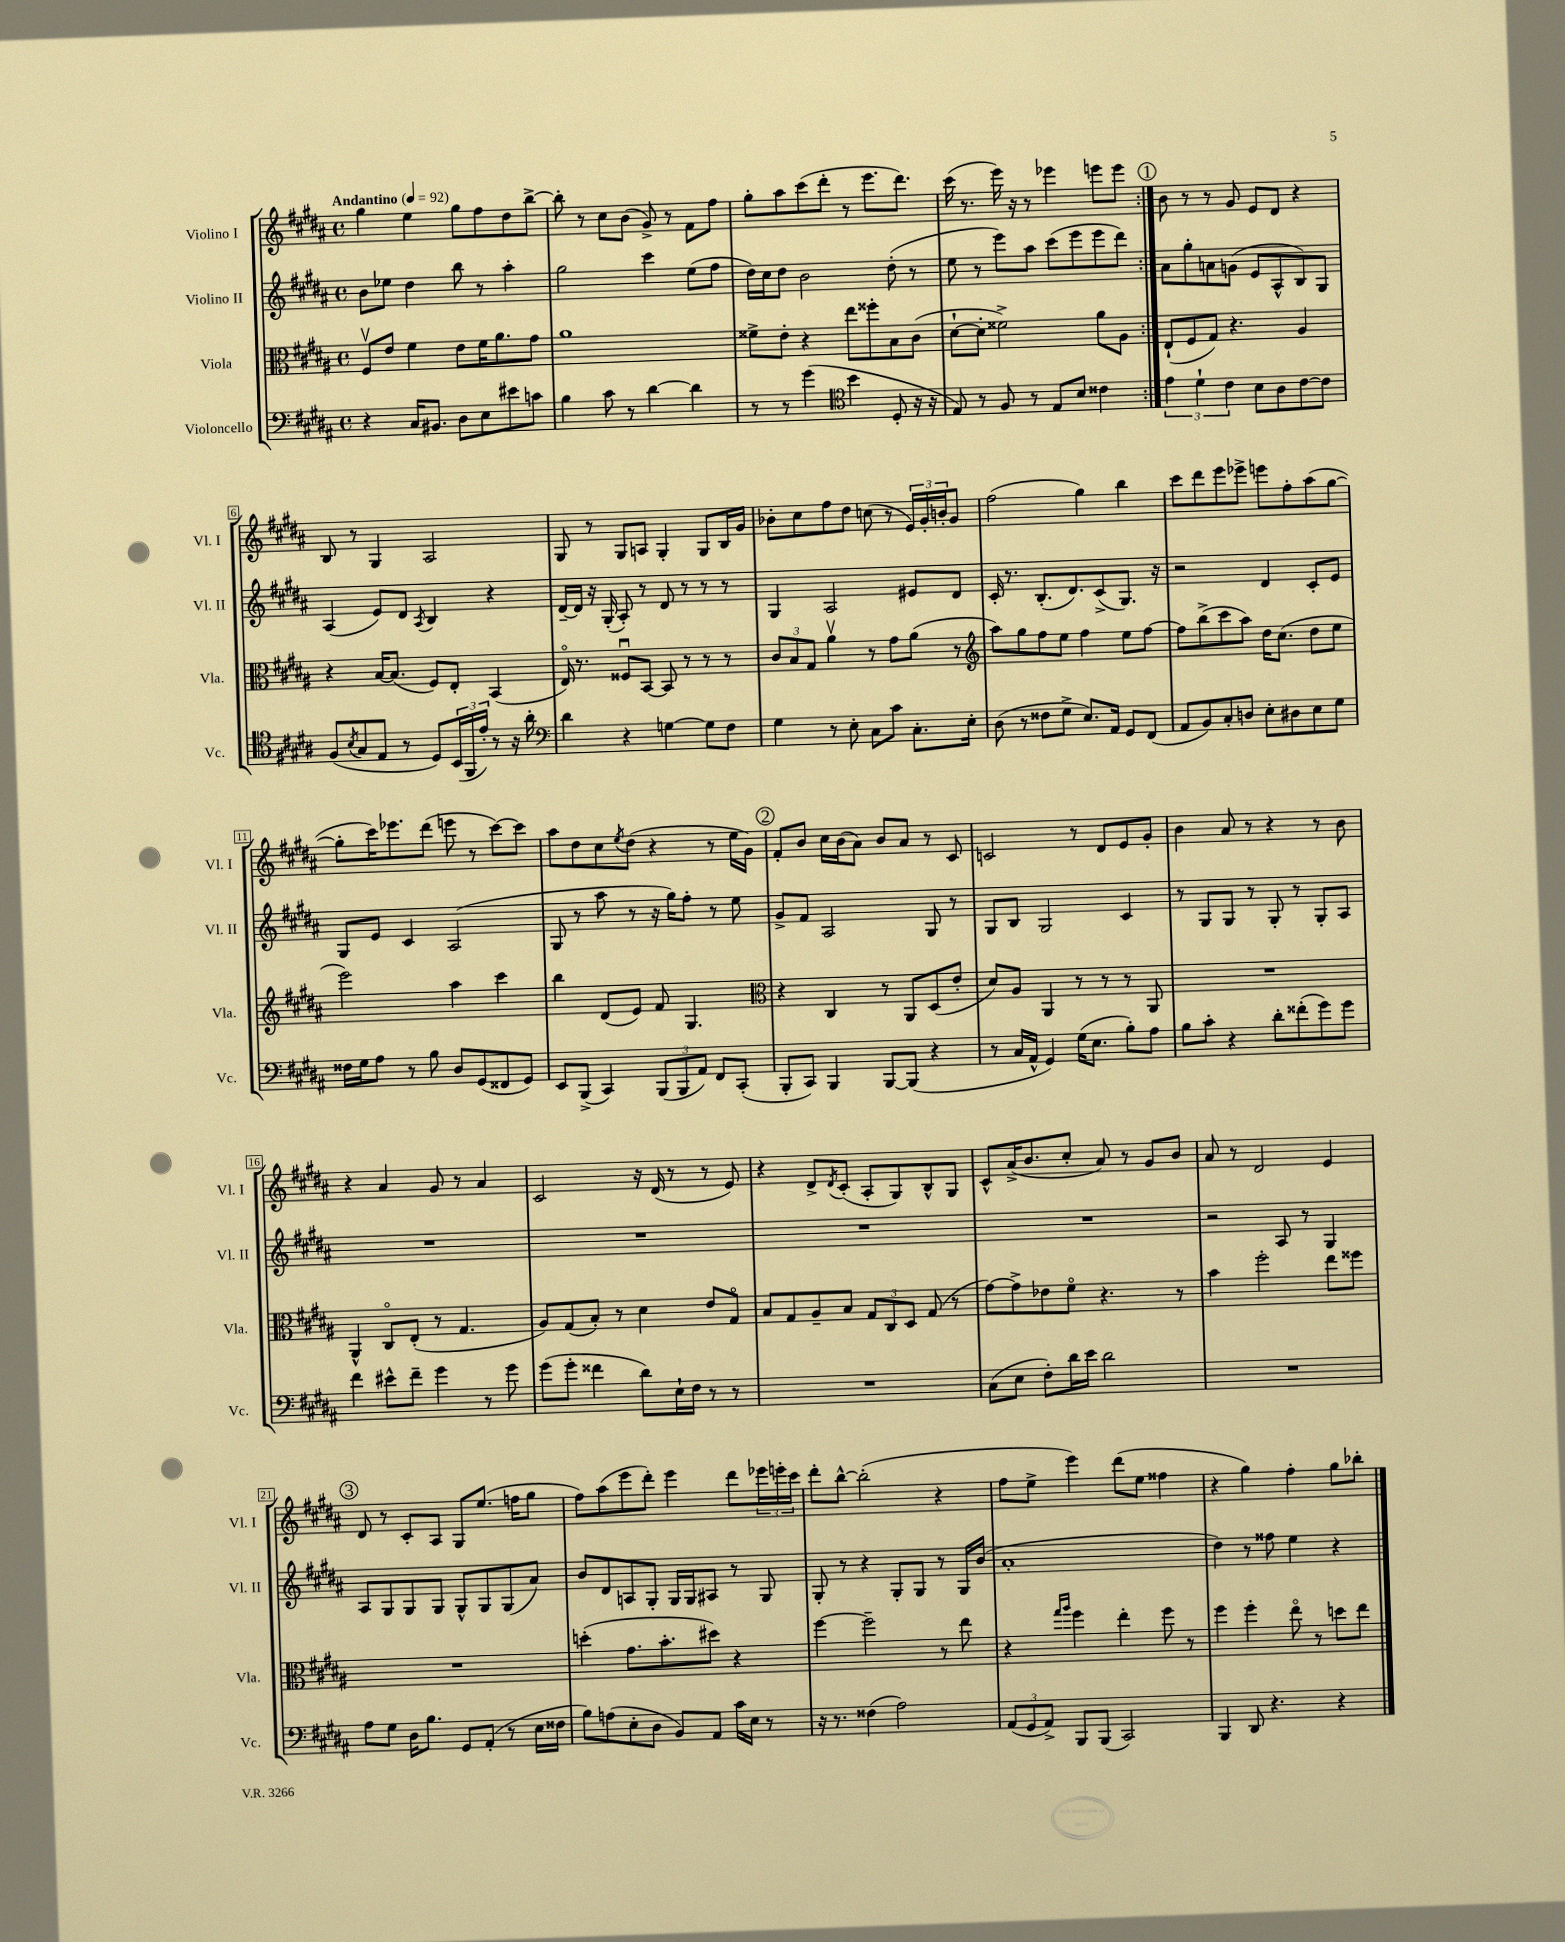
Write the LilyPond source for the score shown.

<<
\new StaffGroup <<
\new Staff = "s0" \with { instrumentName = "Violino I" shortInstrumentName = "Vl. I" } {
    \clef treble \key b \major \defaultTimeSignature \time 4/4 \tempo "Andantino" 4 = 92
    \repeat volta 2 { gis''4 e''4 gis''8 fis''8 dis''8 b''8~-> |
    b''8-. r8 cis''8 b'8( gis'8->) r8 fis'8 fis''8 |
    gis''8-. ais''8 cis'''8( dis'''8-. r8 e'''8. dis'''8.) |
    cis'''16( r8. e'''16) r16 r8 ees'''4 e'''8 e'''8 | }
    \mark \markup { \circle "1" } b'8 r8 r8 gis'8 e'8 dis'8 r4 |
    b8 r8 gis4 ais2 |
    gis8 r8 gis8 a8 gis4-. gis8 b16 gis'16 |
    bes'8-. cis''8 fis''8 dis''8 c''8( r8 \tuplet 3/2 { e'16) gis'16-. b'16-. } gis'8 |
    fis''2( gis''4) b''4 |
    cis'''8 dis'''8 e'''8 ees'''8-> e'''8 fis''8-. ais''8( gis''8~ |
    gis''8-. cis'''16) ees'''8. dis'''8( e'''8 r8 cis'''8~) cis'''8 |
    ais''8 dis''8 cis''8 \acciaccatura { e''8 } dis''8( r4 r8 e''16 gis'16) |
    \mark \markup { \circle "2" } fis'8-. b'8 cis''16 b'16( ais'8) b'8 ais'8 r8 cis'8 |
    c'2 r8 dis'8 e'8 gis'8-. |
    b'4 ais'8 r8 r4 r8 b'8 |
    r4 ais'4 gis'8 r8 ais'4 |
    cis'2 r16 dis'16( r8 r8 e'8) |
    r4 dis'8-> \acciaccatura { dis'8 } cis'8-.( ais8-. gis8) b8-^ gis8 |
    cis'8-^ ais'16->( b'8. cis''8-. ais'8) r8 gis'8 b'8 |
    ais'8 r8 dis'2 e'4 |
    \mark \markup { \circle "3" } dis'8 r8 cis'8-. ais8 gis8 e''8.( f''16 gis''8 |
    fis''8) ais''8( e'''8 dis'''8-.) e'''4 dis'''8 \tuplet 3/2 { ees'''16 e'''16-. cis'''16 } |
    dis'''8-. b''8~-^ b''2-.( r4 |
    fis''8 e''8-> e'''4) dis'''8( e''8 fisis''4 |
    r4 gis''4) fis''4-. gis''8 bes''8-. \bar "|." |
}
\new Staff = "s1" \with { instrumentName = "Violino II" shortInstrumentName = "Vl. II" } {
    \clef treble \key b \major \defaultTimeSignature \time 4/4
    \repeat volta 2 { b'8 ees''8 dis''4 b''8 r8 ais''4-. |
    gis''2 cis'''4 e''8( fis''8 |
    dis''16) cis''16 dis''8 b'2 dis''8-.( r8 |
    e''8 r8 e'''8) ais''8 cis'''8( e'''8 e'''8 dis'''8) | }
    \mark \markup { \circle "1" } ais'8 gis''8-. a'8 g'8( e'8 ais8-^ b8) gis8 |
    ais4( e'8) dis'8 \acciaccatura { ais8 } b4 r4 |
    dis'16~-- dis'16 r16 gis16-.( ais8-.) r8 dis'8 r8 r8 r8 |
    gis4 ais2 eis'8 dis'8 |
    cis'16-. r8. b8.-.( dis'8.) cis'8->( gis8.) r16 |
    r2 dis'4 cis'8-. e'8 |
    gis8 e'8 cis'4 ais2( |
    gis8 r8 ais''8 r8 r16 gis''16) fis''8-. r8 e''8 |
    \mark \markup { \circle "2" } gis'8-> fis'8 ais2 gis8 r8 |
    gis8 b8 gis2 cis'4 |
    r8 gis8 gis8 r8 gis8-. r8 gis8-. ais8 |
    R1 |
    R1 |
    R1 |
    R1 |
    r2 ais8 r8 gis4 |
    \mark \markup { \circle "3" } ais8 gis8 gis8 gis8 gis8-^ gis8 gis8( ais'8) |
    b'8 dis'8 a8 gis8-. gis16 gis16 ais8 r8 gis8 |
    gis8-. r8 r4 gis8-. gis8 r8 gis16 b'16( |
    ais'1-. |
    dis''4) r8 fisis''8 e''4 r4 \bar "|." |
}
\new Staff = "s2" \with { instrumentName = "Viola" shortInstrumentName = "Vla." } {
    \clef alto \key b \major \defaultTimeSignature \time 4/4
    \repeat volta 2 { fis8\upbow e'8 fis'4 e'8 fis'16 ais'8. gis'8 |
    ais'1 |
    fisis'8-> e'8-. r4 e''8 fisis''8-. b8 cis'8( |
    dis'8~-! dis'8-. fisis'2->) ais'8 ais8 | }
    \mark \markup { \circle "1" } e8-!( fis8 gis8) r4. ais4 |
    r4 b16~ b8.( fis8) e8-. b,4( |
    e16\flageolet) r8. fisis8\downbow b,8~ b,8 r8 r8 r8 |
    \tuplet 3/2 { cis'8 b8 gis8 } ais'4\upbow r8 gis'8 ais'8( r8 |
    \clef treble ais''8) gis''8 fis''8 e''8 fis''4 e''8 fis''8~ |
    fis''8 b''8->( cis'''8 ais''8) dis''16 cis''8.( dis''8 e''8 |
    e'''2) ais''4 cis'''4 |
    b''4 dis'8( e'8) fis'8 gis4. |
    \mark \markup { \circle "2" } \clef alto r4 cis4 r8 ais,8 dis8( e'8-. |
    dis'8) ais8 ais,4 r8 r8 r8 ais,8 |
    R1 |
    ais,4-^ cis8\flageolet e8-.( r8 gis4. |
    ais8) gis8( b8-.) r8 dis'4 e'8 gis8\flageolet |
    b8 gis8 ais8-- b8 \tuplet 3/2 { gis8 cis8 dis8 } gis8( r8 |
    gis'8~) gis'8-> ees'8 fis'8\flageolet r4. r8 |
    b'4 fis''2-. e''8 fisis''8 |
    \mark \markup { \circle "3" } R1 |
    d''4-.( gis'8. b'8.-. dis''8) r4 |
    fis''4~ fis''2-- r8 e''8 |
    r4 \grace { gis''16 ais''16 } fis''4 e''4-. fis''8 r8 |
    fis''4 fis''4-. e''8\flageolet r8 d''8 e''8 \bar "|." |
}
\new Staff = "s3" \with { instrumentName = "Violoncello" shortInstrumentName = "Vc." } {
    \clef bass \key b \major \defaultTimeSignature \time 4/4
    \repeat volta 2 { r4 cis16 bis,8. dis8 e8 eis'8 c'8 |
    b4 cis'8 r8 dis'4~ dis'4 |
    r8 r8 gis'4( \clef tenor b'4 dis8-. r16 r16 |
    e8) r8 fis8 r8 e8 b8 cisis'4 | }
    \mark \markup { \circle "1" } \tuplet 3/2 { e'4 dis'4-! cis'4 } b8 ais8 cis'8~ cis'8 |
    fis8( \acciaccatura { b8 } gis8 e8 r8 dis8) \tuplet 3/2 { b,16( fis,16 e'16-.) } r8 r16 ais'16-. |
    \clef bass dis'4 r4 g4~ g8 fis8 |
    gis4 r8 e8-. cis8 cis'8 cis8.-. e16-. |
    dis8( r8 fisis8 gis8-> e8.) ais,16 gis,8 fis,8( |
    ais,8 b,8) cis8-. d8 e8-. dis8 e8 gis8 |
    fisis16 gis16 ais8 r8 b8 dis8 gis,8( fisis,8 gis,8) |
    e,8 b,,8->( cis,4) \tuplet 3/2 { b,,8( b,,8 ais,8) } fis,8 cis,8-.( |
    \mark \markup { \circle "2" } b,,8-. cis,8) b,,4 b,,8~ b,,8( r4 |
    r8 cis16 ais,16-^ gis,4) gis16( e8. b8-.) ais8 |
    b8 cis'8-. r4 dis'8-. fisis'8-.( gis'8) gis'8 |
    fis'4 eis'8-^ fis'8-- gis'4 r8 gis'8 |
    gis'8( gis'8-. fisis'4 dis'8) e16-! fis16 r8 r8 |
    R1 |
    cis8( e8 fis8-.) dis'16 e'16 dis'2 |
    R1 |
    \mark \markup { \circle "3" } ais8 gis8 dis16 b8. gis,8 ais,8-.( r8 e16 fisis16 |
    b8) a8( e8-. dis8 b,8) ais,8 cis'16 e16 r8 |
    r16 r8. fisis4( ais2) |
    \tuplet 3/2 { ais,8( gis,8 ais,8->) } b,,8 b,,8( cis,2) |
    b,,4 dis,8 r4. r4 \bar "|." |
}
>>
>>
\layout { \context { \Score \override BarNumber.stencil = #(make-stencil-boxer 0.1 0.3 ly:text-interface::print) } }
